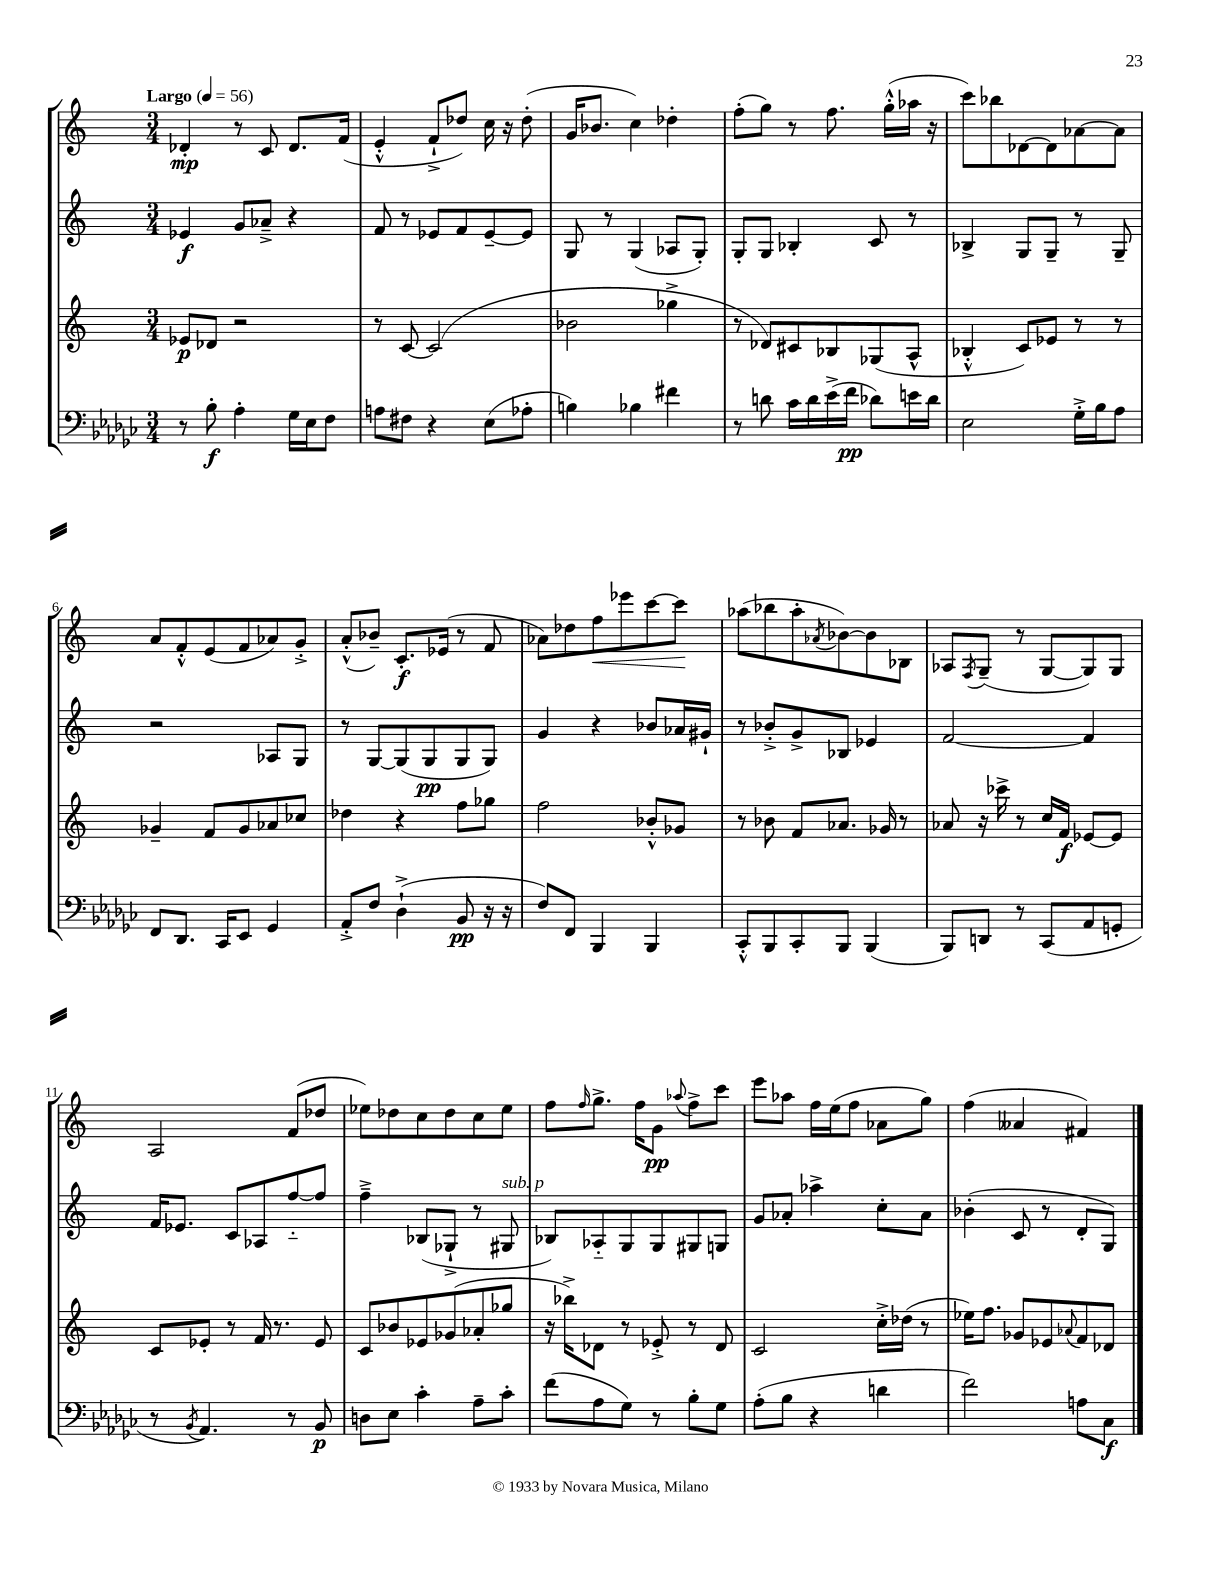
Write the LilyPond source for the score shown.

<<
\new StaffGroup <<
\new Staff = "s0" {
    \clef treble \key c \major \numericTimeSignature \time 3/4 \tempo "Largo" 4 = 56
    des'4-.\mp r8 c'8 des'8. f'16( |
    e'4-.-^ f'8-!-> des''8) c''16 r16 des''8-.( |
    g'16 bes'8. c''4) des''4-. |
    f''8-.( g''8) r8 f''8. g''16-.-^( aes''16 r16 |
    c'''8) bes''8 des'8~ des'8 aes'8~ aes'8 |
    a'8 f'8-.-^ e'8( f'8 aes'8) g'8-.-> |
    a'8-.-^( bes'8--) c'8.-.\f ees'16( r8 f'8 |
    aes'8) des''8 f''8\< ees'''8 c'''8~ c'''8\! |
    aes''8( bes''8 aes''8-. \acciaccatura { aes'8 } bes'8~) bes'8 bes8 |
    aes8 \acciaccatura { f8 } g8--( r8 g8~ g8) g8 |
    a2 f'8( des''8 |
    ees''8) des''8 c''8 des''8 c''8 ees''8 |
    f''8 \grace { f''16 } g''8.-> f''16 g'8\pp \appoggiatura { aes''8 } f''8-> c'''8 |
    e'''8 aes''8 f''16 e''16( f''8 aes'8 g''8) |
    f''4( aeses'4 fis'4) \bar "|." |
}
\new Staff = "s1" {
    \clef treble \key c \major \numericTimeSignature \time 3/4
    ees'4\f g'8 aes'8---> r4 |
    f'8 r8 ees'8 f'8 ees'8~-- ees'8 |
    g8 r8 g4( aes8 g8-.) |
    g8-. g8 bes4-. c'8 r8 |
    bes4-> g8 g8-- r8 g8-- |
    r2 aes8 g8 |
    r8 g8~ g8( g8\pp g8 g8) |
    g'4 r4 bes'8 aes'16 gis'16-! |
    r8 bes'8-.-> g'8-> bes8 ees'4 |
    f'2~ f'4 |
    f'16 ees'8. c'8 aes8 f''8~-_ f''8 |
    f''4---> bes8( ges8-!-> r8 gis8^\markup { \italic "sub. p" } |
    bes8) aes8-_ g8 g8 gis8 g8 |
    g'8 aes'8-. aes''4-> c''8-. aes'8 |
    bes'4-.( c'8 r8 d'8-. g8) \bar "|." |
}
\new Staff = "s2" {
    \clef treble \key c \major \numericTimeSignature \time 3/4
    ees'8\p des'8 r2 |
    r8 c'8~ c'2( |
    bes'2 ges''4-> |
    r8 des'8) cis'8 bes8 ges8( a8-^ |
    bes4-.-^ c'8) ees'8 r8 r8 |
    ges'4-- f'8 ges'8 aes'8 ces''8 |
    des''4 r4 f''8 ges''8 |
    f''2 bes'8-.-^ ges'8 |
    r8 bes'8 f'8 aes'8. ges'16 r8 |
    aes'8 r16 ces'''16-> r8 c''16 f'16\f ees'8~ ees'8 |
    c'8 ees'8-. r8 f'16 r8. ees'8 |
    c'8 bes'8 ees'8 ges'8( aes'8-. ges''8 |
    r16 bes''16->) des'8 r8 ees'8-.-> r8 des'8 |
    c'2 c''16-.-> des''16( r8 |
    ees''16) f''8. ges'8 ees'8 \appoggiatura { aes'8 } f'8 des'8 \bar "|." |
}
\new Staff = "s3" {
    \clef bass \key ges \major \numericTimeSignature \time 3/4
    r8 bes8-.\f aes4-. ges16 ees16 f8 |
    a8 fis8 r4 ees8( aes8-. |
    b4) bes4 fis'4 |
    r8 d'8 ces'16 d'16 ees'16->( f'16\pp des'8) e'16 des'16 |
    ees2 ges16-.-> bes16 aes8 |
    f,8 des,8. ces,16 ees,8 ges,4 |
    aes,8-.-> f8 des4-!->( bes,8\pp r16 r16 |
    f8) f,8 bes,,4 bes,,4 |
    ces,8-.-^ bes,,8 ces,8-. bes,,8 bes,,4( |
    bes,,8) d,8 r8 ces,8( aes,8 g,8-. |
    r8 \acciaccatura { bes,8 } aes,4.) r8 bes,8\p |
    d8 ees8 ces'4-. aes8-- ces'8-. |
    f'8( aes8 ges8) r8 bes8-. ges8 |
    aes8-.( bes8 r4 d'4 |
    f'2) a8 ces8\f \bar "|." |
}
>>
>>
